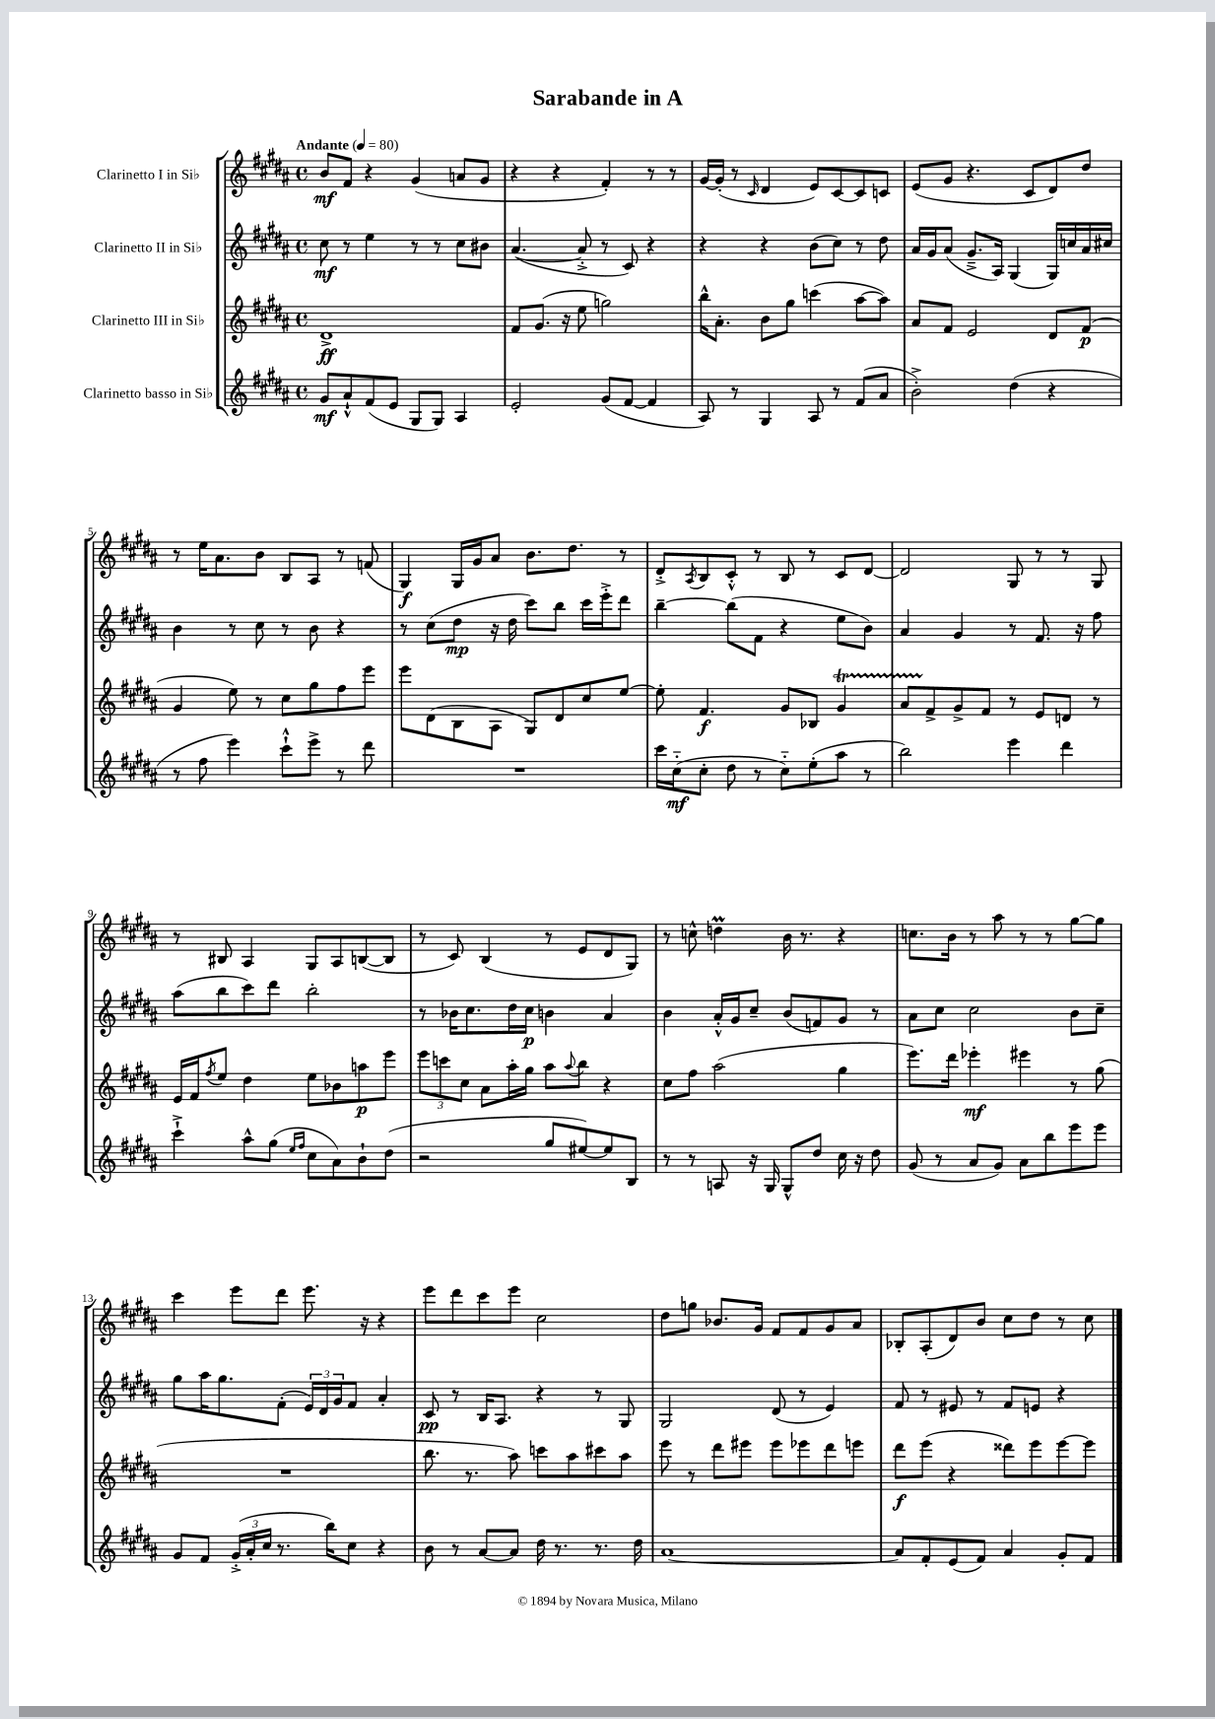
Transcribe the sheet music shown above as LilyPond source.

\header { title = "Sarabande in A" }
<<
\new StaffGroup <<
\new Staff = "s0" \with { instrumentName = "Clarinetto I in Sib" } {
    \clef treble \key b \major \defaultTimeSignature \time 4/4 \tempo "Andante" 4 = 80
    b'8\mf fis'8 r4 gis'4( a'8 gis'8 |
    r4 r4 fis'4-.) r8 r8 |
    gis'16~ gis'16-.( r8 \grace { cis'16 } dis'4 e'8) cis'8~ cis'8 c'8 |
    e'8( gis'8 r4. cis'8 dis'8) dis''8 |
    r8 e''16 ais'8. b'8 b8 ais8 r8 f'8( |
    gis4\f) gis16 gis'16 ais'8 b'8. dis''8. r8 |
    dis'8-.-> \acciaccatura { ais8 } b8 cis'8-.-^ r8 b8 r8 cis'8 dis'8~ |
    dis'2 gis8 r8 r8 gis8 |
    r8 bis8 ais4 gis8 ais8 b8~( b8 |
    r8 cis'8) b4( r8 e'8 dis'8 gis8) |
    r8 c''8-^ d''4\prall b'16 r8. r4 |
    c''8. b'16 r8 ais''8 r8 r8 gis''8~ gis''8 |
    cis'''4 e'''8 dis'''8 e'''8. r16 r4 |
    e'''8 dis'''8 cis'''8 e'''8 cis''2 |
    dis''8 g''8 bes'8. gis'16 fis'8 fis'8 gis'8 ais'8 |
    bes8-. ais8-.( dis'8) b'8 cis''8 dis''8 r8 cis''8 \bar "|." |
}
\new Staff = "s1" \with { instrumentName = "Clarinetto II in Sib" } {
    \clef treble \key b \major \defaultTimeSignature \time 4/4
    cis''8\mf r8 e''4 r8 r8 cis''8 bis'8 |
    ais'4.~( ais'8-.-> r8 cis'8) r4 |
    r4 r4 b'8( cis''8) r8 dis''8 |
    ais'16 gis'16 ais'8( gis'8.---> ais16) gis4( gis16) c''16 ais'16 cis''16 |
    b'4 r8 cis''8 r8 b'8 r4 |
    r8 cis''8( dis''8\mp r16 dis''16 cis'''8) b''8 cis'''16 e'''16-.-> dis'''8 |
    b''4~-- b''8( fis'8 r4 e''8 b'8) |
    ais'4 gis'4 r8 fis'8. r16 fis''8 |
    ais''8( b''8 cis'''8) dis'''8 b''2-. |
    r8 bes'16 cis''8. dis''16 cis''16\p b'4 ais'4 |
    b'4 ais'16-.-^ gis'16 cis''8-- b'8( f'8) gis'8 r8 |
    ais'8 cis''8 cis''2 b'8 cis''8-- |
    gis''8 ais''16 gis''8. fis'8-.( \tuplet 3/2 { e'16) dis'16 gis'16 } fis'8 ais'4-. |
    cis'8\pp r8 b16 ais8. r4 r8 gis8 |
    gis2 dis'8( r8 e'4) |
    fis'8 r8 eis'8 r8 fis'8 e'8 r4 \bar "|." |
}
\new Staff = "s2" \with { instrumentName = "Clarinetto III in Sib" } {
    \clef treble \key b \major \defaultTimeSignature \time 4/4
    dis'1->\ff |
    fis'8 gis'8.( r16 e''8 g''2) |
    b''16-^ ais'8.-. b'8 gis''8 c'''4( ais''8~ ais''8) |
    ais'8 fis'8 e'2 dis'8 fis'8\p( |
    gis'4 e''8) r8 cis''8 gis''8 fis''8 e'''8 |
    e'''8 dis'8( b8 ais8 gis8) dis'8 cis''8 e''8~ |
    e''8-. fis'4.\f gis'8 bes8 gis'4\startTrillSpan |
    ais'8 fis'8->\stopTrillSpan gis'8-> fis'8 r8 e'8 d'8 r8 |
    e'16 fis'16 \acciaccatura { fis''8 } e''8 dis''4 e''8 bes'8 a''8\p e'''8 |
    \tuplet 3/2 { e'''8 c'''8 cis''8 } ais'8 ais''16-. gis''16 ais''8 \appoggiatura { ais''8 } b''8 r4 |
    cis''8 fis''8 ais''2( gis''4 |
    e'''8.) dis'''16 ees'''4-.\mf eis'''4 r8 gis''8( |
    R1 |
    b''8. r8. ais''8) c'''8 ais''8 cis'''8 ais''8 |
    e'''8 r8 dis'''8 eis'''8 eis'''8 ees'''8 dis'''8 e'''8 |
    dis'''8\f e'''8( r4 disis'''8) e'''8 e'''8~ e'''8 \bar "|." |
}
\new Staff = "s3" \with { instrumentName = "Clarinetto basso in Sib" } {
    \clef treble \key b \major \defaultTimeSignature \time 4/4
    gis'8\mf ais'8-!-^ fis'8( e'8 gis8 gis8) ais4 |
    e'2-. gis'8( fis'8~ fis'4 |
    ais8) r8 gis4 ais8 r8 fis'8( ais'8 |
    b'2-.->) dis''4( r4 |
    r8 fis''8 e'''4) cis'''8-!-^ e'''8-> r8 dis'''8 |
    R1 |
    cis'''16 cis''16-_\mf( cis''8-. dis''8 r8 cis''8-_) e''8-.( ais''8 r8 |
    b''2) e'''4 dis'''4 |
    cis'''4-!-> ais''8-^ gis''8( \grace { e''16 fis''16 } cis''8 ais'8) b'8-! dis''8( |
    r2 gis''8 eis''8~) eis''8 b8 |
    r8 r8 a8 r16 gis16 gis8-^ dis''8 cis''16 r16 dis''8 |
    gis'8( r8 ais'8 gis'8) ais'8 b''8 e'''8 e'''8 |
    gis'8 fis'8 \tuplet 3/2 { gis'16-.->( ais'16-. cis''16 } r8. b''16) cis''8 r4 |
    b'8 r8 ais'8~ ais'8 dis''16 r8. r8. dis''16 |
    ais'1~ |
    ais'8 fis'8-. e'8( fis'8) ais'4 gis'8-. fis'8 \bar "|." |
}
>>
>>
